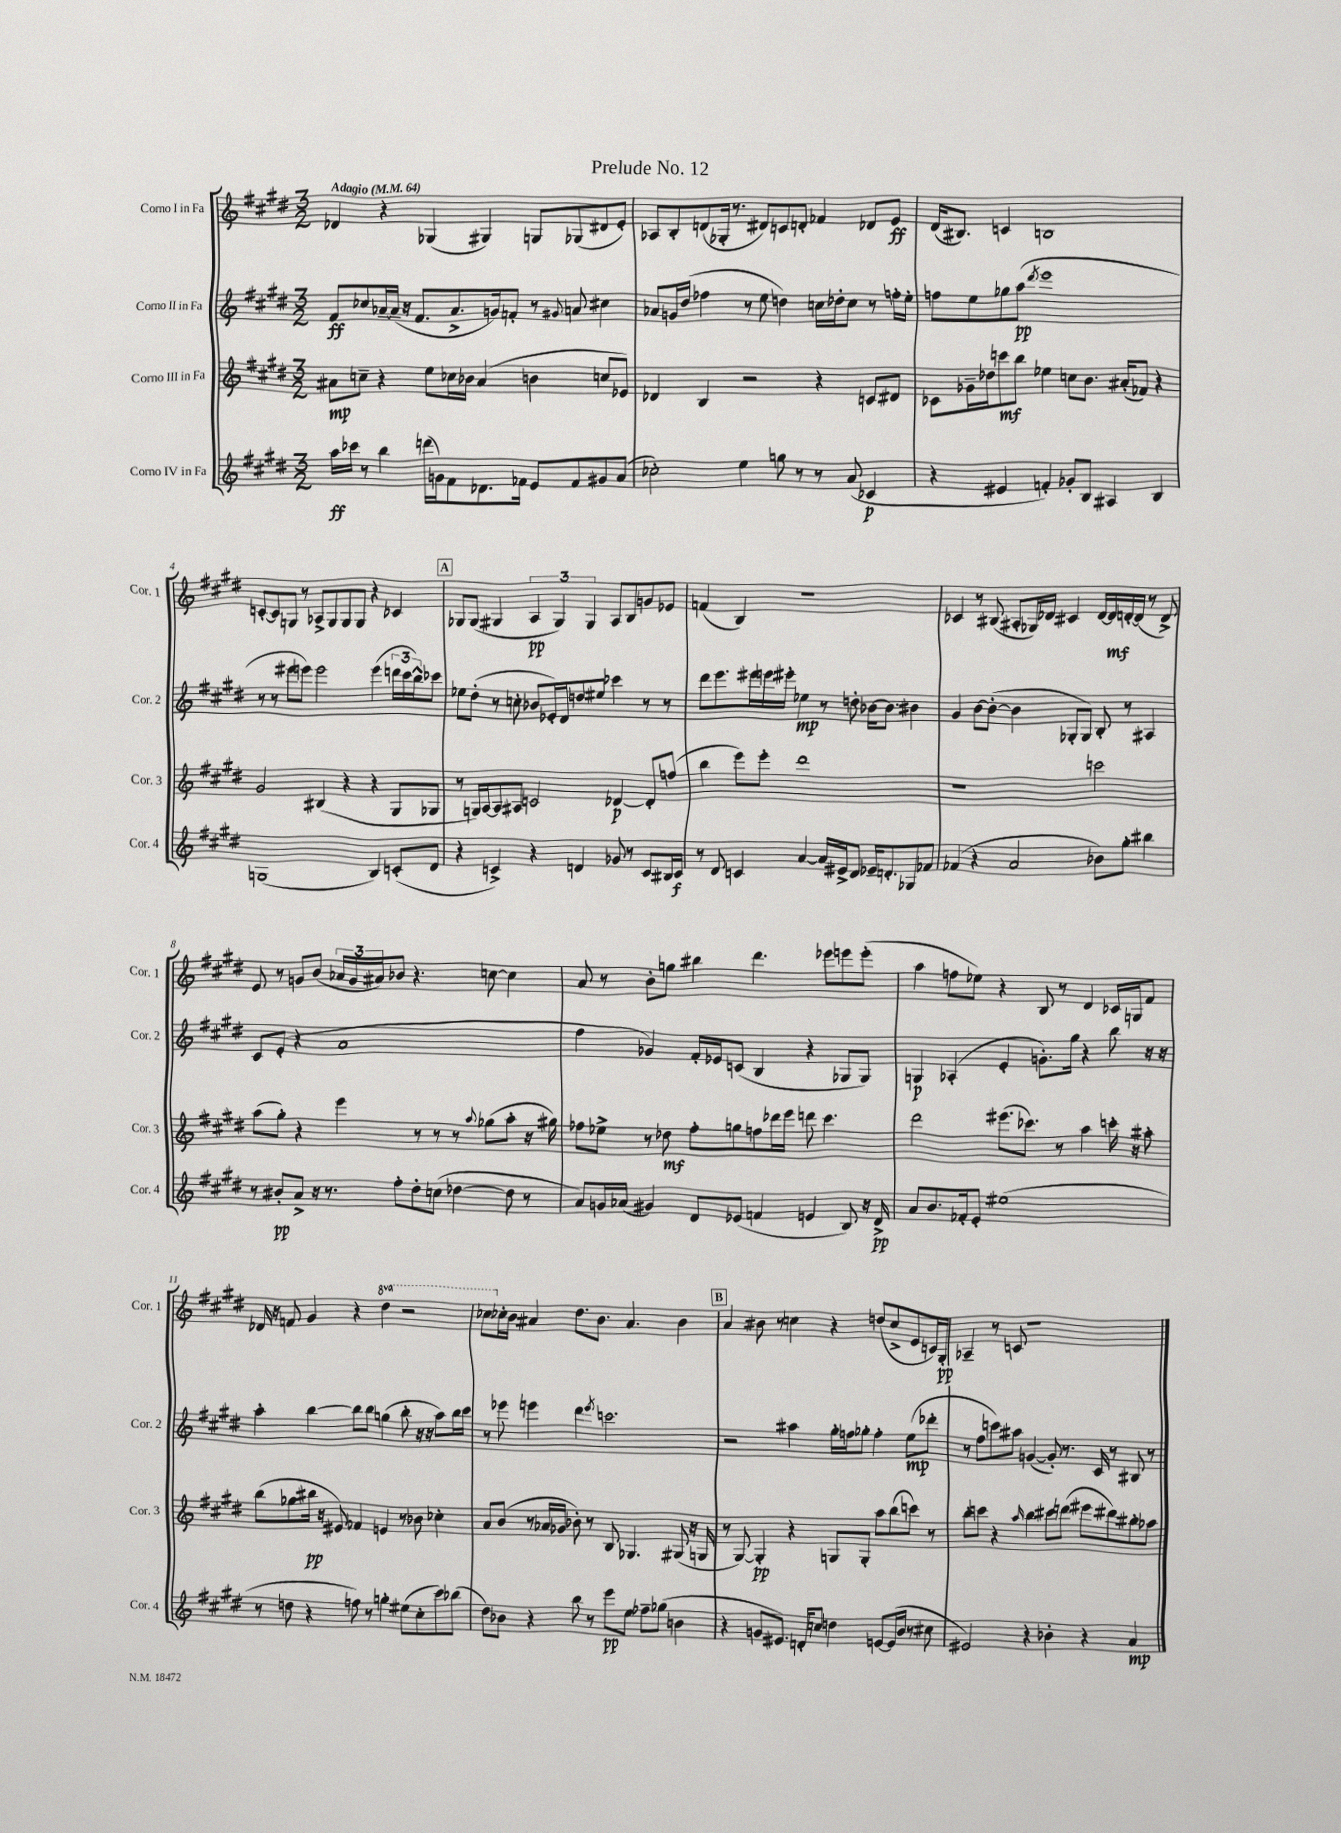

**kern	**kern	**kern	**kern
*staff4	*staff3	*staff2	*staff1
*clefG2	*clefG2	*clefG2	*clefG2
*k[f#c#g#d#]	*k[f#c#g#d#]	*k[f#c#g#d#]	*k[f#c#g#d#]
*M3/2	*M3/2	*M3/2	*M3/2
*MM64	*MM64	*MM64	*MM64
16aa	8a#	8f#	4d-
16ccc-	.	.	.
8r	8cc~	8cc-	.
4bb	4r	[16a-~	4r
.	.	(16a-~]	.
.	.	16r	.
.	.	8.f#	.
(16ddd	8ee	.	(4G-
16g)	.	.	.
8f#	16cc-	8.a-^	.
.	16b-	.	.
8.d-	(4a#	.	4G#)
.	.	16g)	.
.	.	8f'	.
16f-	.	.	.
8e	4b	8r	8G
.	.	8qqg#	.
8f-	.	8a	(8G-
8g#	8cc	4cc#	8d#
(8a	8e-)	.	8e')
=	=	=	=
2cc-')	4d-	8a-	8A-
.	.	16g	8B'
.	.	(16dd#	.
.	4B	4ff-	(8d
.	.	.	16G-'
.	.	.	8.r
4ee	2r	8r	.
.	.	8ee	8d#)
8gg	.	4dd)	8c
8r	.	.	8d'
8r	4r	16cc	4f-
.	.	16dd-'	.
(8a	.	8cc	.
4c-	8c	8r	8d-
.	8d#	16ff'	8e
.	.	16ee'	.
=	=	=	=
4r	8c-	8ff	(16d#
.	.	.	8.B#)
.	16g-~	8ee	.
.	16dd-	.	.
4e#	8ccc	8gg-	4c
.	8bb	(8aa	.
.	.	8qddd#	.
4f')	4ee-	1eee	1B
8g-'	8cc	.	.
8B	8.b	.	.
4A#	.	.	.
.	(16a#'	.	.
.	8f-)	.	.
4B	4r	.	.
=	=	=	=
(1G	2g#	8r	[8c'
.	.	8r	8c]
.	.	8eee#	8G
.	.	8eee)	8r
.	(4B#	2eee	8A-^
.	.	.	8G
.	4r	.	8G
.	.	.	8G
4B)	4r	(4eee	4r
(8c'	8G#	24ddd	4c-
.	.	24ccc#	.
.	.	24bb^^)	.
8d#	8G-	8ccc-	.
=	=	=	=
4r	8r	8ee-	8G-
.	16G)	(8dd#'	(8G-
.	[16A	.	.
4c^)	8A]	8r	4G#
.	8A#	8cc'	.
4r	2c	8b-	6A
.	.	16e-')	.
.	.	.	6G#)
.	.	16d#	.
4d	.	8dd	.
.	.	.	6G#
.	.	8ee#	.
8g-	[4d-	4ccc-	8A
8r	.	.	8B
8c	8d-']	8r	8g
16B#	(8ff	8r	8e-
16c	.	.	.
=	=	=	=
8r	4bb	8ddd#	(4f
8d#	.	8.eee	.
4c	8eee)	.	4B)
.	.	16eee#	.
.	8eee'	16eee	.
.	.	16eee#'	.
[4a	1ddd#	4ee-	1r
16a]	.	8r	.
16e#^	.	.	.
8d#	.	8dd'	.
16e-~	.	[16b-	.
8.d'	.	8.b-]	.
8G-	.	4b#	.
8f-	.	.	.
=	=	=	=
(4f-	1r	4g#	4c-
4r	.	[8b	8r
.	.	(8b'_	(8B#
2a	.	4b]	8A#'
.	.	.	16G-)
.	.	.	16d-
.	.	8G-'	4c#
.	.	8G-)	.
8b-)	2ccc	8B'	[16d-
.	.	.	16d-]
8gg#'	.	8r	[16d'
.	.	.	(16d]
4bb#	.	4A#	8r
.	.	.	8d^)
=	=	=	=
8r	(8aa	8c#	8e
8b#'	8gg#')	(8e'	8r
8a^	4r	4r	8g
16r	.	.	(8b
8.r	.	.	.
.	4eee	1a	24a-
.	.	.	24g
.	.	.	24a#)
8ff#'	.	.	8b-
8dd#'	8r	.	4.r
(8cc	8r	.	.
[4dd-	8r	.	.
.	8qqaa	.	.
.	(8gg-	.	[8cc
8dd-]	8aa'	.	4cc]
8r	16r	.	.
.	16gg#)	.	.
=	=	=	=
8a)	8ff-	4ff#	8a
16g	8ee-^	.	8r
(16a-	.	.	.
4g#)	8r	4g-)	8b'
.	8dd-	.	8gg
8d#	8ff-'	16f#'	4bb#
.	.	16e-	.
(8e-	8gg	(8c	.
4f	8ff	4B	4.ddd#
.	16ddd-	.	.
.	16eee	.	.
4e	8ddd	4r	.
.	4.ccc#	.	8eee-
8B)	.	8G-	8eee
16r	.	8G-)	(8eee'
16d#^	.	.	.
=	=	=	=
8a	2ddd#	4G	4aa
8.b	.	.	.
.	.	(4A-'	8ff
16f-'	.	.	.
8e'	.	.	8ee-)
(1ee#	(8.eee#	4e'	4r
.	8.ccc-)	.	.
.	.	8.g')	8B
.	8r	.	8r
.	.	16gg#	.
.	4aa	4r	4d#
.	16ccc'	8bb	16c-
.	16r	.	16G
.	8aa#'	16r	8f#
.	.	16r	.
=	=	=	=
8r	(8bb	4aa'	16d-
.	.	.	16r
8dd	8gg-	.	8f
4r	16bb#	[4bb	4g#
.	16r	.	.
.	8e#)	.	.
8ff)	4f-	8bb]	4r
8r	.	8bb	.
4gg'	4e	(4gg	4ddd#
(8ee#	8r	8bb'	2r
8cc#'	8b-	16r	.
.	.	16r	.
8ccc#)	4cc-'	8aa)	.
(8bb-	.	16bb	.
.	.	16ccc#	.
=	=	=	=
8dd#)	8a	8r	8ccc-
8b-	(8b	8eee-	16cc-'
.	.	.	16b
4r	8r	4eee	4a#
.	16a-	.	.
.	16g-	.	.
8bb	8b-')	4ddd#	8.dd#
8r	8r	.	.
.	.	.	8.b
.	.	8qeee	.
8eee	8B	2.ccc	.
8ee	4.G-	.	4.a#
8ff-~	.	.	.
(8gg-	.	.	.
4b	(8G#	.	4b
.	16r	.	.
.	16G	.	.
=	=	=	=
4r	8r	2r	4a
.	[8G#)	.	.
8g	4G#']	.	8b#
8.e#)	.	.	8r
.	4r	4aa#	4cc
16d'	.	.	.
8cc	.	.	.
4dd	8G	16gg#'	4r
.	.	16ff	.
.	8G'	8gg-'	.
[8e	8aa	4ff'	(8dd
(16e]	(8bb	.	8cc^
16b	.	.	.
8r	8ccc)	(8ee	8e
8cc#	8r	8ddd-'	16c)
.	.	.	16G#'
=	=	=	=
2e#)	8bb'	8r	4A-~
.	8ccc	8ff#	.
.	4r	8ccc)	8r
.	.	8aa#	8c
.	16qqaa	.	.
4r	4bb	([4g	1r
4b-'	8ccc#	8g'])	.
.	(8ddd	8.r	.
4r	8eee#	.	.
.	.	16c#	.
.	8ddd#)	8r	.
4a	8bb#'	8B#	.
.	8aa-	8r	.
==	==	==	==
*-	*-	*-	*-
